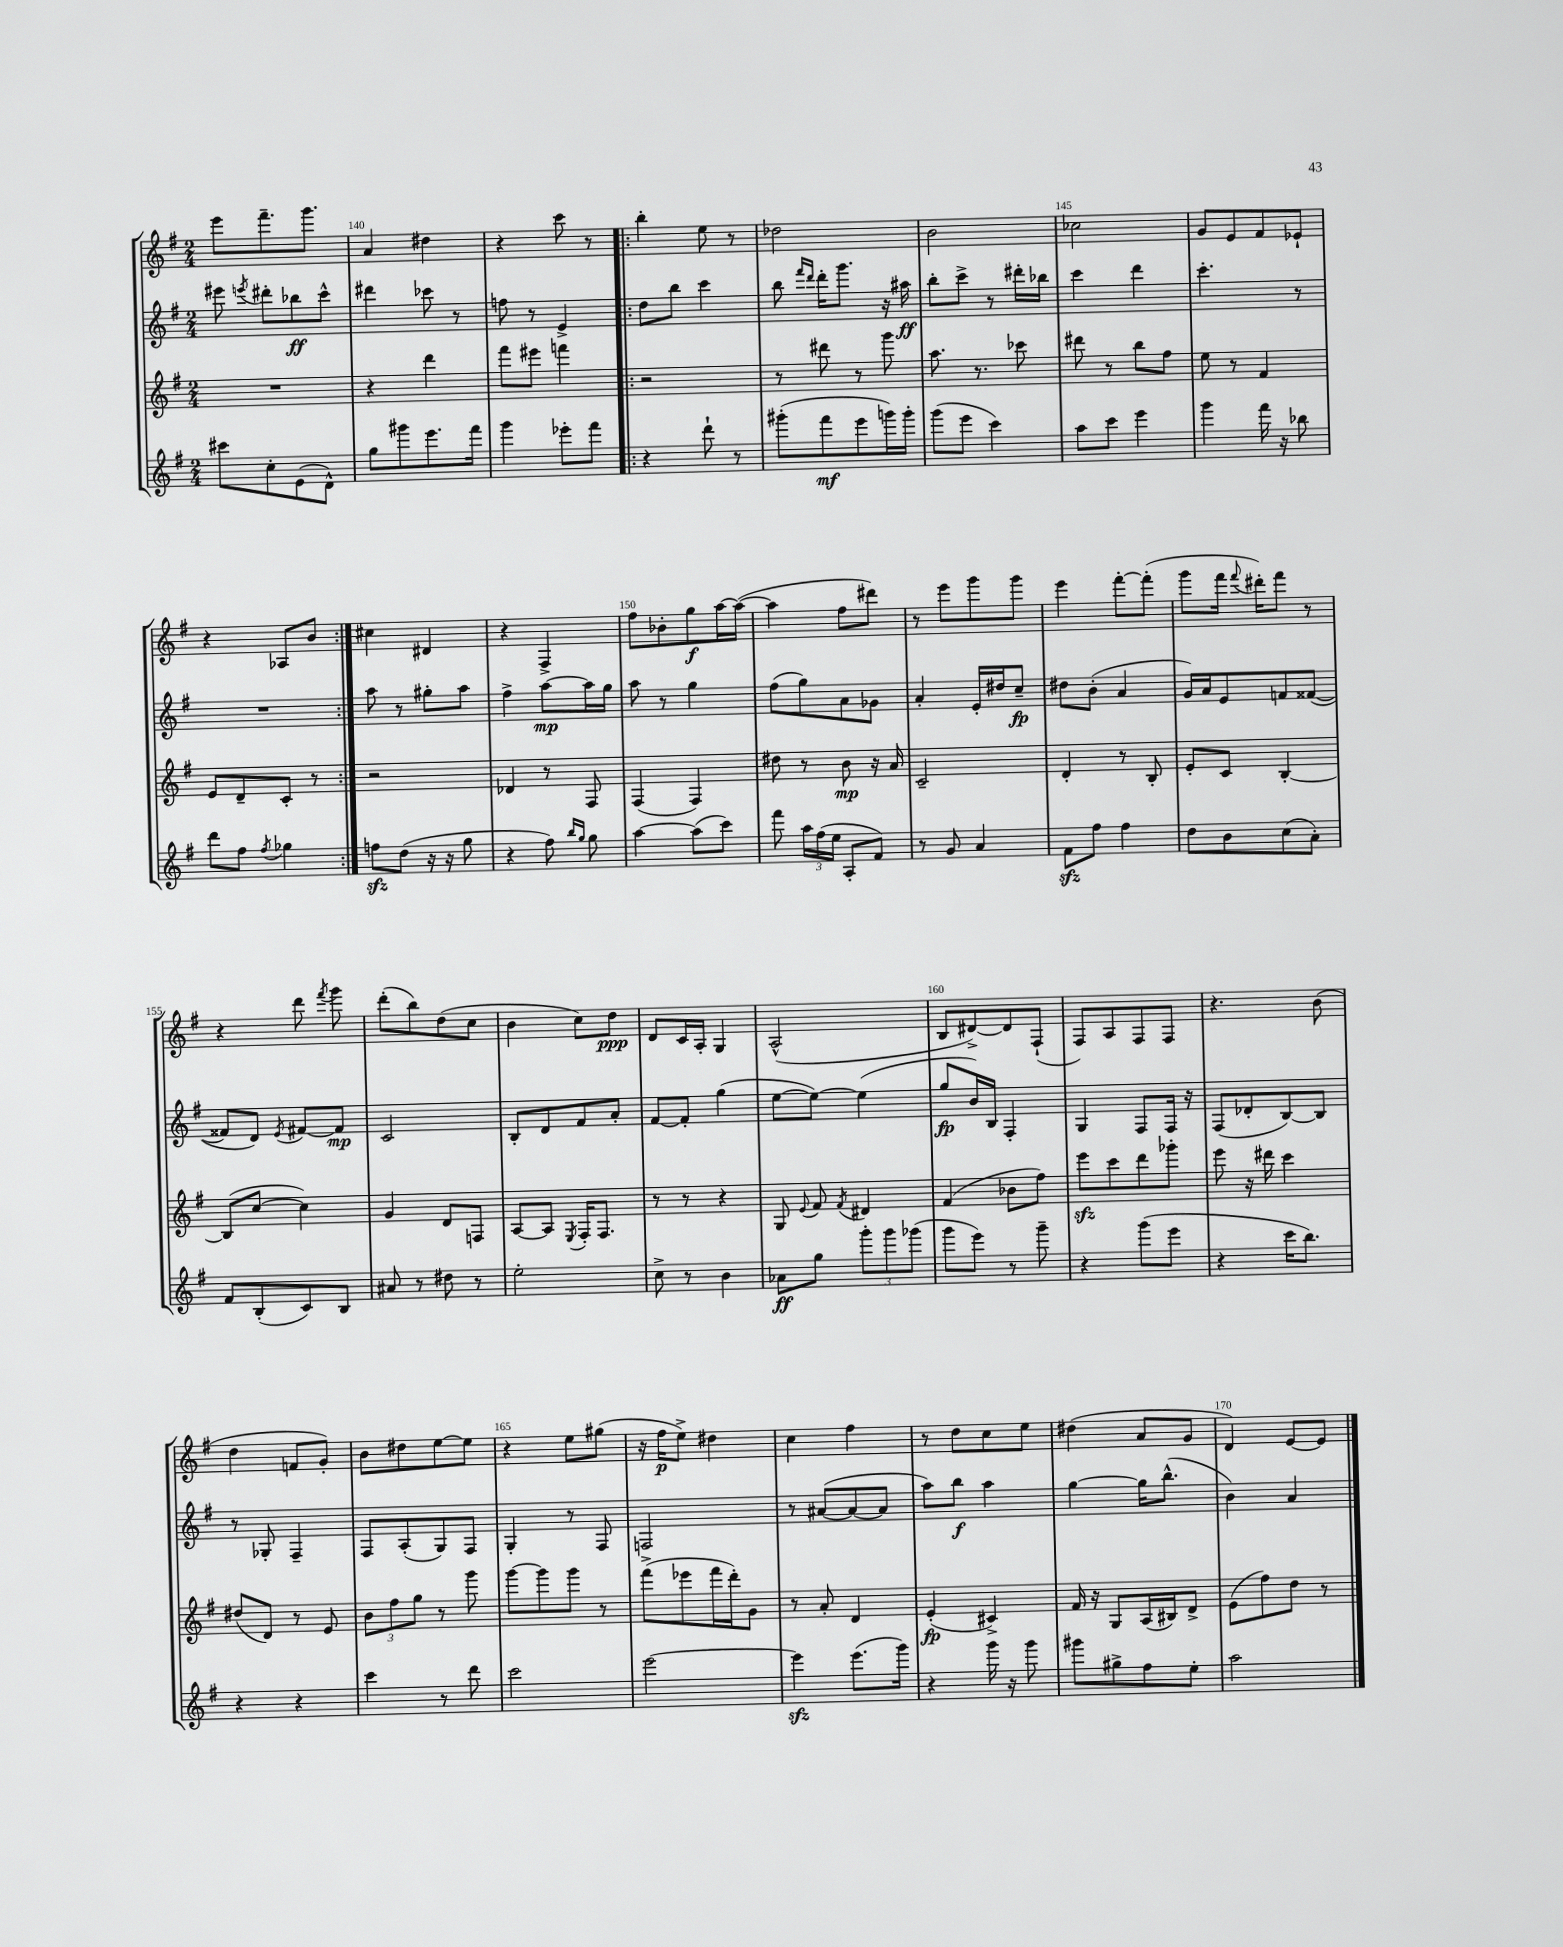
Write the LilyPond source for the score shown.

<<
\new StaffGroup <<
\new Staff = "s0" {
    \clef treble \key g \major \numericTimeSignature \time 2/4
    \autoBeamOff e'''8[ fis'''8.-- g'''8.] |
    a'4 dis''4 |
    r4 c'''8 r8 |
    \repeat volta 2 { b''4-. e''8 r8 |
    des''2 |
    b'2 |
    ces''2 |
    g'8[ e'8 fis'8 ees'8]-! |
    r4 aes8[ b'8] | }
    cis''4 dis'4 |
    r4 fis4-> |
    fis''8[ bes'8-. g''8\f a''16~ a''16]~( |
    a''4 fis''8[ dis'''8]) |
    r8 e'''8[ g'''8 g'''8] |
    e'''4 fis'''8[~-. fis'''8]-.( |
    g'''8[ fis'''16] \appoggiatura { fis'''8 } dis'''16[-.) fis'''8] r8 |
    r4 d'''8 \acciaccatura { fis'''8 } g'''8 |
    d'''8[-.( b''8) d''8( c''8] |
    b'4 c''8[) d''8]\ppp |
    d'8[ c'16 a16]-. g4 |
    a2-^( |
    b8[ dis'8~->) dis'8 fis8]-!( |
    fis8[) a8 fis8 fis8] |
    r4. b'8( |
    d''4 f'8[ g'8]-.) |
    b'8[ dis''8 e''8~ e''8] |
    r4 e''8[ gis''8]( |
    r16 fis''16[\p e''8]->) dis''4 |
    c''4 fis''4 |
    r8 d''8[ c''8 e''8] |
    dis''4( a'8[ g'8] |
    d'4) e'8[~ e'8] \bar "|." |
}
\new Staff = "s1" {
    \clef treble \key g \major \numericTimeSignature \time 2/4
    \autoBeamOff eis'''8 \acciaccatura { e'''8 } dis'''8[-. bes''8\ff c'''8]-^ |
    dis'''4 ces'''8 r8 |
    f''8 r8 e'4-> |
    \repeat volta 2 { d''8[ b''8] c'''4 |
    b''8 \grace { fis'''16[ d'''16] } d'''16[-. g'''8.] r16 ais''16\ff |
    b''8[-. c'''8]-> r8 dis'''16[-. bes''16] |
    c'''4 d'''4 |
    c'''4.-. r8 |
    R2 | }
    a''8 r8 gis''8[-. a''8] |
    fis''4-> a''8[~\mp a''16 g''16] |
    a''8 r8 g''4 |
    fis''8[( g''8) a'8 ges'8] |
    a'4-. e'16[-. dis''16 c''8]--\fp |
    dis''8[ b'8]-.( a'4 |
    g'16[) a'16 e'8 f'8 fisis'8]~( |
    fisis'8[ d'8]) \acciaccatura { e'8 } fis'8[~ fis'8]\mp |
    c'2 |
    b8[-. d'8 fis'8 a'8]-. |
    fis'8[~ fis'8]-. g''4( |
    e''8[~ e''8]~) e''4( |
    g''8[\fp b'16) b16] fis4-. |
    g4 fis8[ fis16] r16 |
    fis8[( des'8-. b8~) b8] |
    r8 ges8-. fis4-- |
    fis8[ a8-.( g8) fis8] |
    g4-. r8 fis8 |
    f2 |
    r8 ais'8[~( ais'8~ ais'8] |
    a''8[) b''8]\f a''4 |
    g''4~ g''16[ b''8.]-^( |
    b'4) a'4 \bar "|." |
}
\new Staff = "s2" {
    \clef treble \key g \major \numericTimeSignature \time 2/4
    \autoBeamOff R2 |
    r4 d'''4 |
    fis'''8[ eis'''8] f'''4 |
    \repeat volta 2 { r2 |
    r8 dis'''8 r8 g'''8 |
    a''8. r8. ces'''8 |
    dis'''8 r8 b''8[ fis''8] |
    e''8 r8 fis'4 |
    e'8[ d'8-- c'8]-. r8 | }
    r2 |
    des'4 r8 fis8 |
    fis4( fis4) |
    dis''8 r8 b'8\mp r16 a'16 |
    c'2-- |
    d'4-. r8 b8-. |
    e'8[-. c'8] b4~-. |
    b8[( c''8]~ c''4) |
    g'4 d'8[ f8] |
    a8[~ a8] \acciaccatura { e8 } fis16[-. fis8.] |
    r8 r8 r4 |
    g8 \appoggiatura { e'8 } fis'8 \acciaccatura { fis'8 } dis'4 |
    fis'4( bes'8[ fis''8]) |
    e'''8[\sfz c'''8 d'''8 ges'''8]-. |
    e'''8 r16 dis'''16 c'''4 |
    dis''8[( d'8]) r8 e'8 |
    \tuplet 3/2 { b'8[ fis''8 g''8] } r8 g'''8 |
    g'''8[~ g'''8 g'''8] r8 |
    fis'''8[->( ees'''8 fis'''16 d'''16-.) g'8] |
    r8 a'8-. d'4 |
    e'4-.\fp( cis'4->) |
    fis'16 r16 g8[ a16( bis16) d'8]-> |
    e'8[( fis''8) d''8] r8 \bar "|." |
}
\new Staff = "s3" {
    \clef treble \key g \major \numericTimeSignature \time 2/4
    \autoBeamOff cis'''8[ c''8-. e'8( d'8]-^) |
    g''8[ gis'''8 e'''8. fis'''16] |
    g'''4 ees'''8[-. fis'''8] |
    \repeat volta 2 { r4 d'''8-! r8 |
    gis'''8[-.( fis'''8\mf e'''8 g'''16) g'''16]-. |
    g'''8[( e'''8] c'''4) |
    a''8[ c'''8] e'''4 |
    g'''4 fis'''16 r16 bes''8 |
    d'''8[ fis''8] \acciaccatura { fis''8 } ges''4 | }
    f''8[\sfz d''8]( r16 r16 g''8 |
    r4 fis''8) \grace { b''16[ g''16] } g''8 |
    a''4~ a''8[( c'''8]) |
    fis'''8 \tuplet 3/2 { a''16[ fis''16( e''16] } a8[-. fis'8]) |
    r8 g'8 a'4 |
    fis'8[\sfz fis''8] fis''4 |
    d''8[ b'8 c''8( a'8]-.) |
    fis'8[ b8-.( c'8) b8] |
    ais'8 r8 dis''8 r8 |
    e''2-. |
    c''8-> r8 b'4 |
    aes'8[\ff g''8] \tuplet 3/2 { g'''8[-. g'''8 ges'''8]( } |
    g'''8[ e'''8]) r8 g'''8-- |
    r4 g'''8[( e'''8] |
    r4 c'''16[ b''8.]) |
    r4 r4 |
    c'''4 r8 d'''8 |
    c'''2 |
    e'''2~ |
    e'''4\sfz e'''8.[( g'''16]) |
    r4 g'''16 r16 g'''8 |
    gis'''8[ gis''8-> fis''8 e''8]-. |
    a''2 \bar "|." |
}
>>
>>
\layout { \context { \Score currentBarNumber = #139 \override BarNumber.break-visibility = ##(#f #t #t) barNumberVisibility = #(every-nth-bar-number-visible 5) } }
